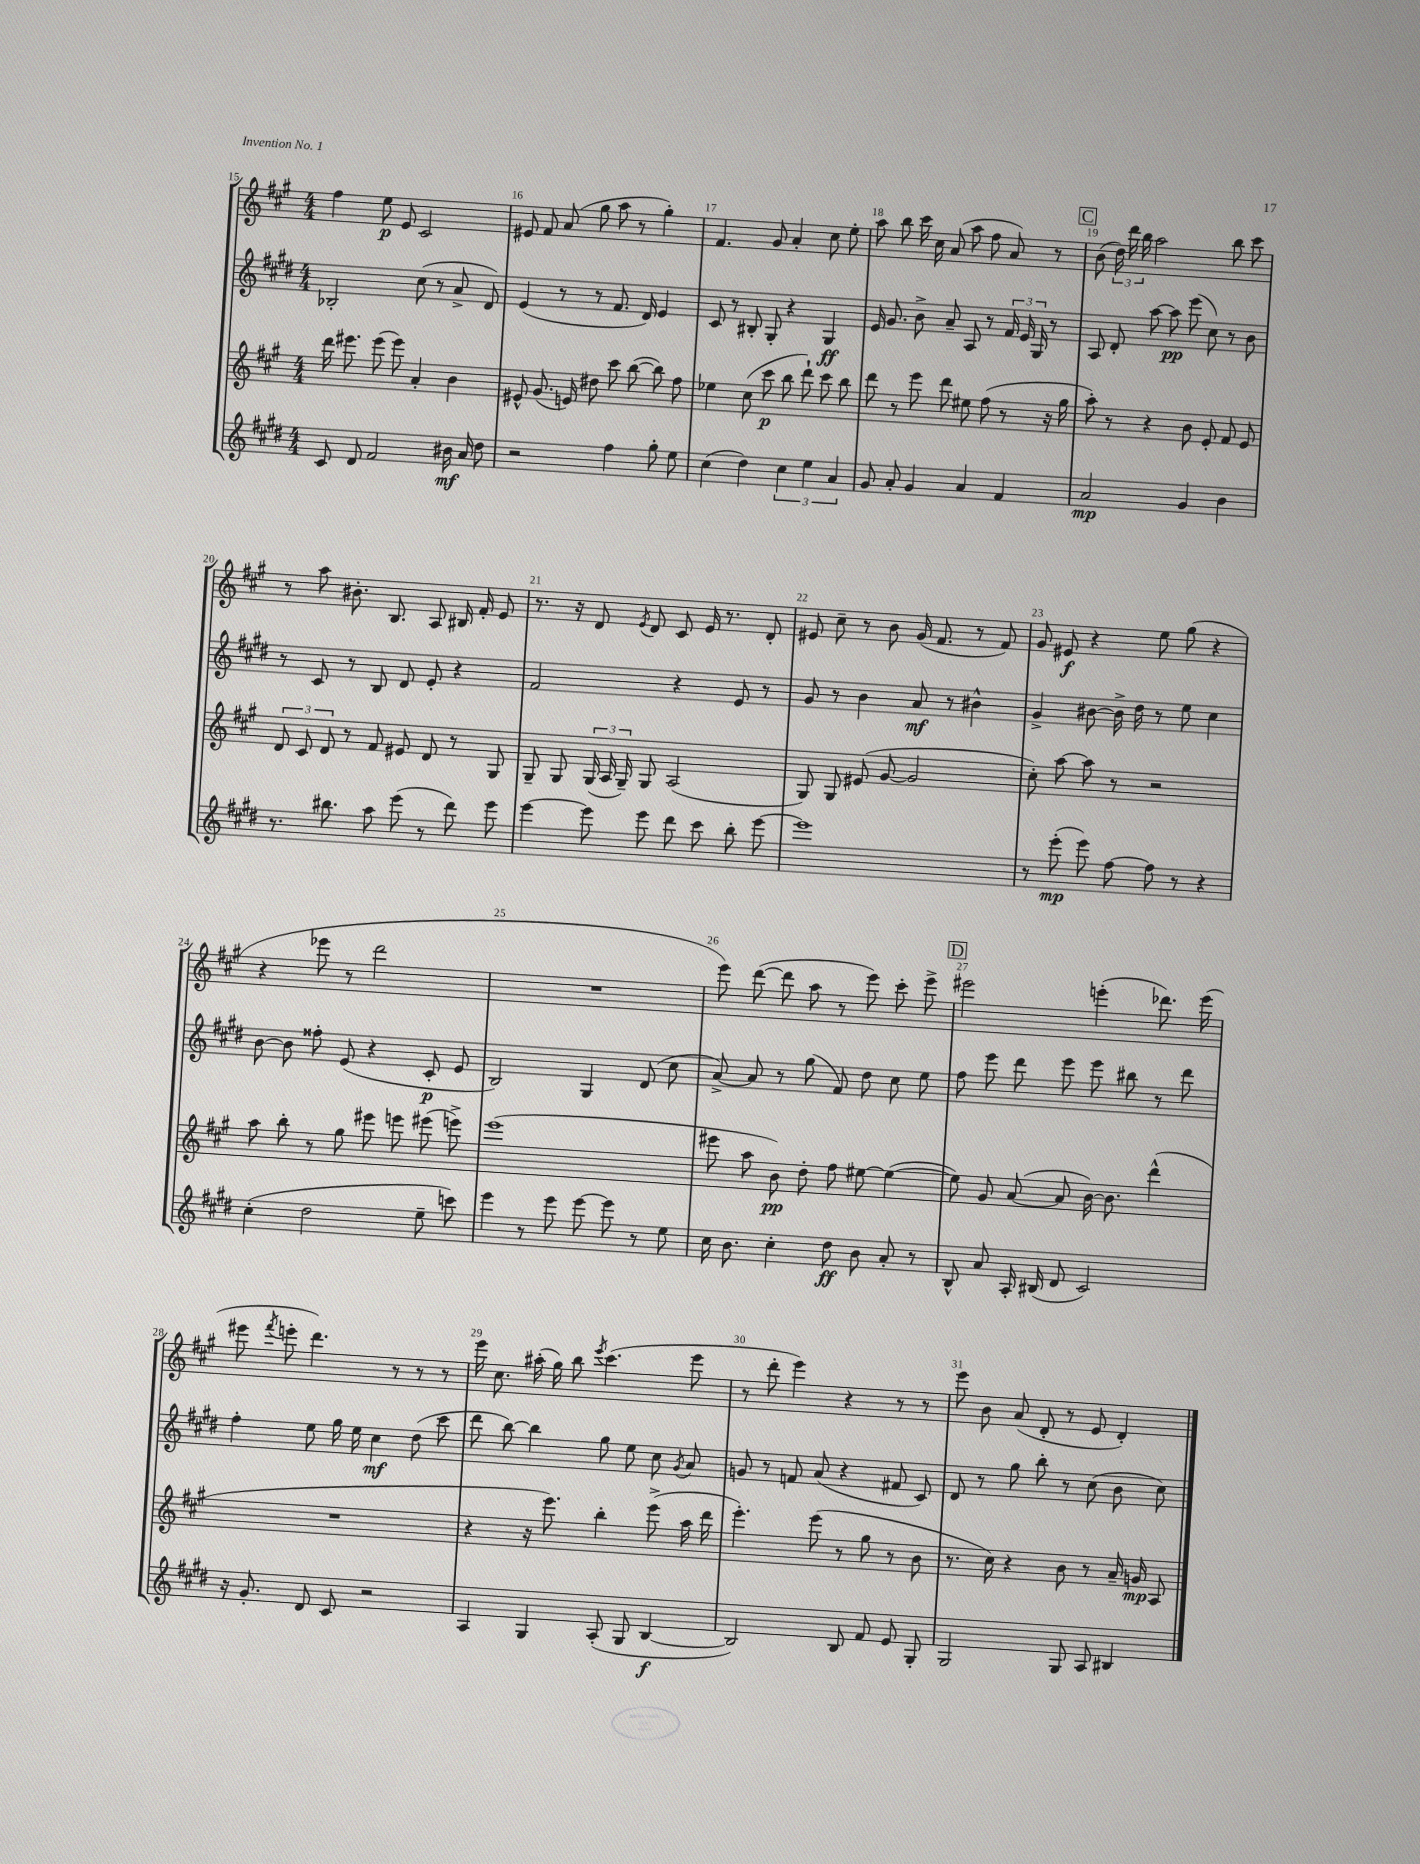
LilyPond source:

<<
\new StaffGroup <<
\new Staff = "s0" {
    \clef treble \key a \major \numericTimeSignature \time 4/4
    \autoBeamOff fis''4 e''8\p e'8 cis'2 |
    eis'8 fis'8 a'8( gis''8 a''8 r8 gis''4-.) |
    fis'4. gis'8 a'4-. cis''8 e''8-. |
    a''8 b''8 cis'''16 cis''16 a'8( a''8 fis''8 a'8) r8 |
    \mark \markup { \box "C" } b'8( \tuplet 3/2 { d''16) d'''16 b''16 } a''2 b''8 cis'''8 |
    r8 a''8 bis'8.-. b8. a8 bis16 fis'16-. e'8 |
    r8. r16 d'8 \acciaccatura { e'8 } d'8 cis'8 e'16 r8. d'8-. |
    eis'8 cis''8-- r8 b'8 gis'16( fis'8. r8 fis'8) |
    gis'8 eis'8\f r4 e''8 gis''8( r4 |
    r4 ees'''8 r8 d'''2 |
    R1 |
    e'''8) d'''8~( d'''8 a''8 r8 e'''8) cis'''8-. e'''8-> |
    \mark \markup { \box "D" } eis'''2 e'''4-.( des'''8.) e'''16( |
    eis'''8 \acciaccatura { fis'''8 } e'''8-. d'''4.) r8 r8 r8 |
    e'''16 cis''8. ais''16-.( gis''16) b''8 \acciaccatura { e'''8 } cis'''4.( e'''8 |
    r8 d'''8-. e'''4) r4 r8 r8 |
    e'''8 b'8 a'8( d'8-. r8 e'8 d'4-.) \bar "|." |
}
\new Staff = "s1" {
    \clef treble \key e \major \numericTimeSignature \time 4/4
    \autoBeamOff bes2-. cis''8( r8 a'8-> dis'8) |
    e'4( r8 r8 fis'8. dis'16) e'4 |
    cis'8 r8 bis8-. gis8-. r4 gis4\ff |
    e'16 gis'8. b'8-> a'8-- a8 r8 \tuplet 3/2 { fis'16 e'16 gis16 } r8 |
    \mark \markup { \box "C" } a8 dis'8-. a''8~ a''8\pp e'''8( cis''8) r8 b'8 |
    r8 cis'8 r8 b8 dis'8 e'8-. r4 |
    fis'2 r4 e'8 r8 |
    gis'8 r8 b'4 a'8\mf r8 bis'4-^ |
    gis'4-> bis'8~ bis'16-> dis''16 r8 e''8 cis''4 |
    b'8~ b'8 fisis''8-. e'8( r4 cis'8-.\p e'8 |
    b2) gis4 dis'8( cis''8 |
    a'8~->) a'8 r8 gis''8( fis'8) dis''8 cis''8 e''8 |
    \mark \markup { \box "D" } fis''8 e'''8 dis'''8 e'''8 e'''8 bis''8 r8 dis'''8 |
    fis''4-. e''8 gis''16 e''16 cis''4\mf dis''8( cis'''8 |
    dis'''8 b''8~) b''4 gis''8 e''8 cis''8 \acciaccatura { gis'8 } a'8 |
    g'8 r8 f'8 a'8( r4 fis'8 cis'8) |
    dis'8 r8 gis''8 b''8-. r8 cis''8( b'8 cis''8) \bar "|." |
}
\new Staff = "s2" {
    \clef treble \key a \major \numericTimeSignature \time 4/4
    \autoBeamOff d'''16 eis'''8. eis'''8( eis'''8) a'4-. b'4 |
    eis'8-^ gis'8.( e'16) dis''8 cis'''8 b''8~( b''8) fis''8 |
    ees''4 cis''8( cis'''8\p b''8 d'''8-!) cis'''8 b''8 |
    d'''8 r8 e'''8 d'''8 eis''8 fis''8( r8 r16 gis''16 |
    \mark \markup { \box "C" } a''8-.) r8 r4 b'8 e'8-. fis'8 e'8 |
    \tuplet 3/2 { d'8 cis'8 d'8 } r8 fis'8 eis'8 d'8 r8 gis8 |
    gis8-- gis8 \tuplet 3/2 { gis16( a16 gis16--) } gis8 a2( |
    gis8) gis8 eis'8( gis'8~ gis'2 |
    cis''8-.) a''8~ a''8 r8 r2 |
    a''8 b''8-. r8 gis''8 eis'''8 e'''8 eis'''8( e'''8->) |
    e'''1( |
    eis'''8 a''8 b'8\pp) d''8-. fis''8 eis''8~ eis''4~( |
    \mark \markup { \box "D" } eis''8) gis'8 a'8~( a'8 b'16~) b'8. d'''4-^( |
    R1 |
    r4 r16 e'''8.) b''4-. e'''8->( a''16 d'''16 |
    e'''4.-.) e'''8( r8 gis''8 r8 b'8 |
    r8. cis''16) r4 b'8 r8 a'16-- g'16\mp a8 \bar "|." |
}
\new Staff = "s3" {
    \clef treble \key e \major \numericTimeSignature \time 4/4
    \autoBeamOff cis'8 dis'8 fis'2 bis'16\mf a'16 dis''8 |
    r2 fis''4 gis''8-. e''8 |
    cis''4( dis''4) \tuplet 3/2 { cis''4 e''4 a'4 } |
    gis'8 a'8-. gis'4 a'4 fis'4 |
    \mark \markup { \box "C" } a'2\mp gis'4 b'4 |
    r8. bis''8. a''8 e'''8( r8 dis'''8) e'''8 |
    e'''4~ e'''8 e'''8 dis'''8 cis'''8 b''8-. e'''8~ |
    e'''1 |
    r8 e'''8-.\mp( e'''8) fis''8~ fis''8 r8 r4 |
    cis''4-.( dis''2 e''8-- c'''8) |
    e'''4 r8 e'''8 e'''8~ e'''8 r8 e''8 |
    cis''16 b'8. cis''4-. dis''8\ff b'8 a'8-. r8 |
    \mark \markup { \box "D" } b8-^ a'8 a16-. bis16( dis'8 cis'2) |
    r16 gis'8.-. dis'8 cis'8 r2 |
    a4 gis4 a8-.( gis8 b4~\f |
    b2) b8 fis'8 e'8 gis8-. |
    gis2 gis8 a8 bis4 \bar "|." |
}
>>
>>
\layout { \context { \Score currentBarNumber = #15 \override BarNumber.break-visibility = ##(#f #t #t) barNumberVisibility = #all-bar-numbers-visible } }
